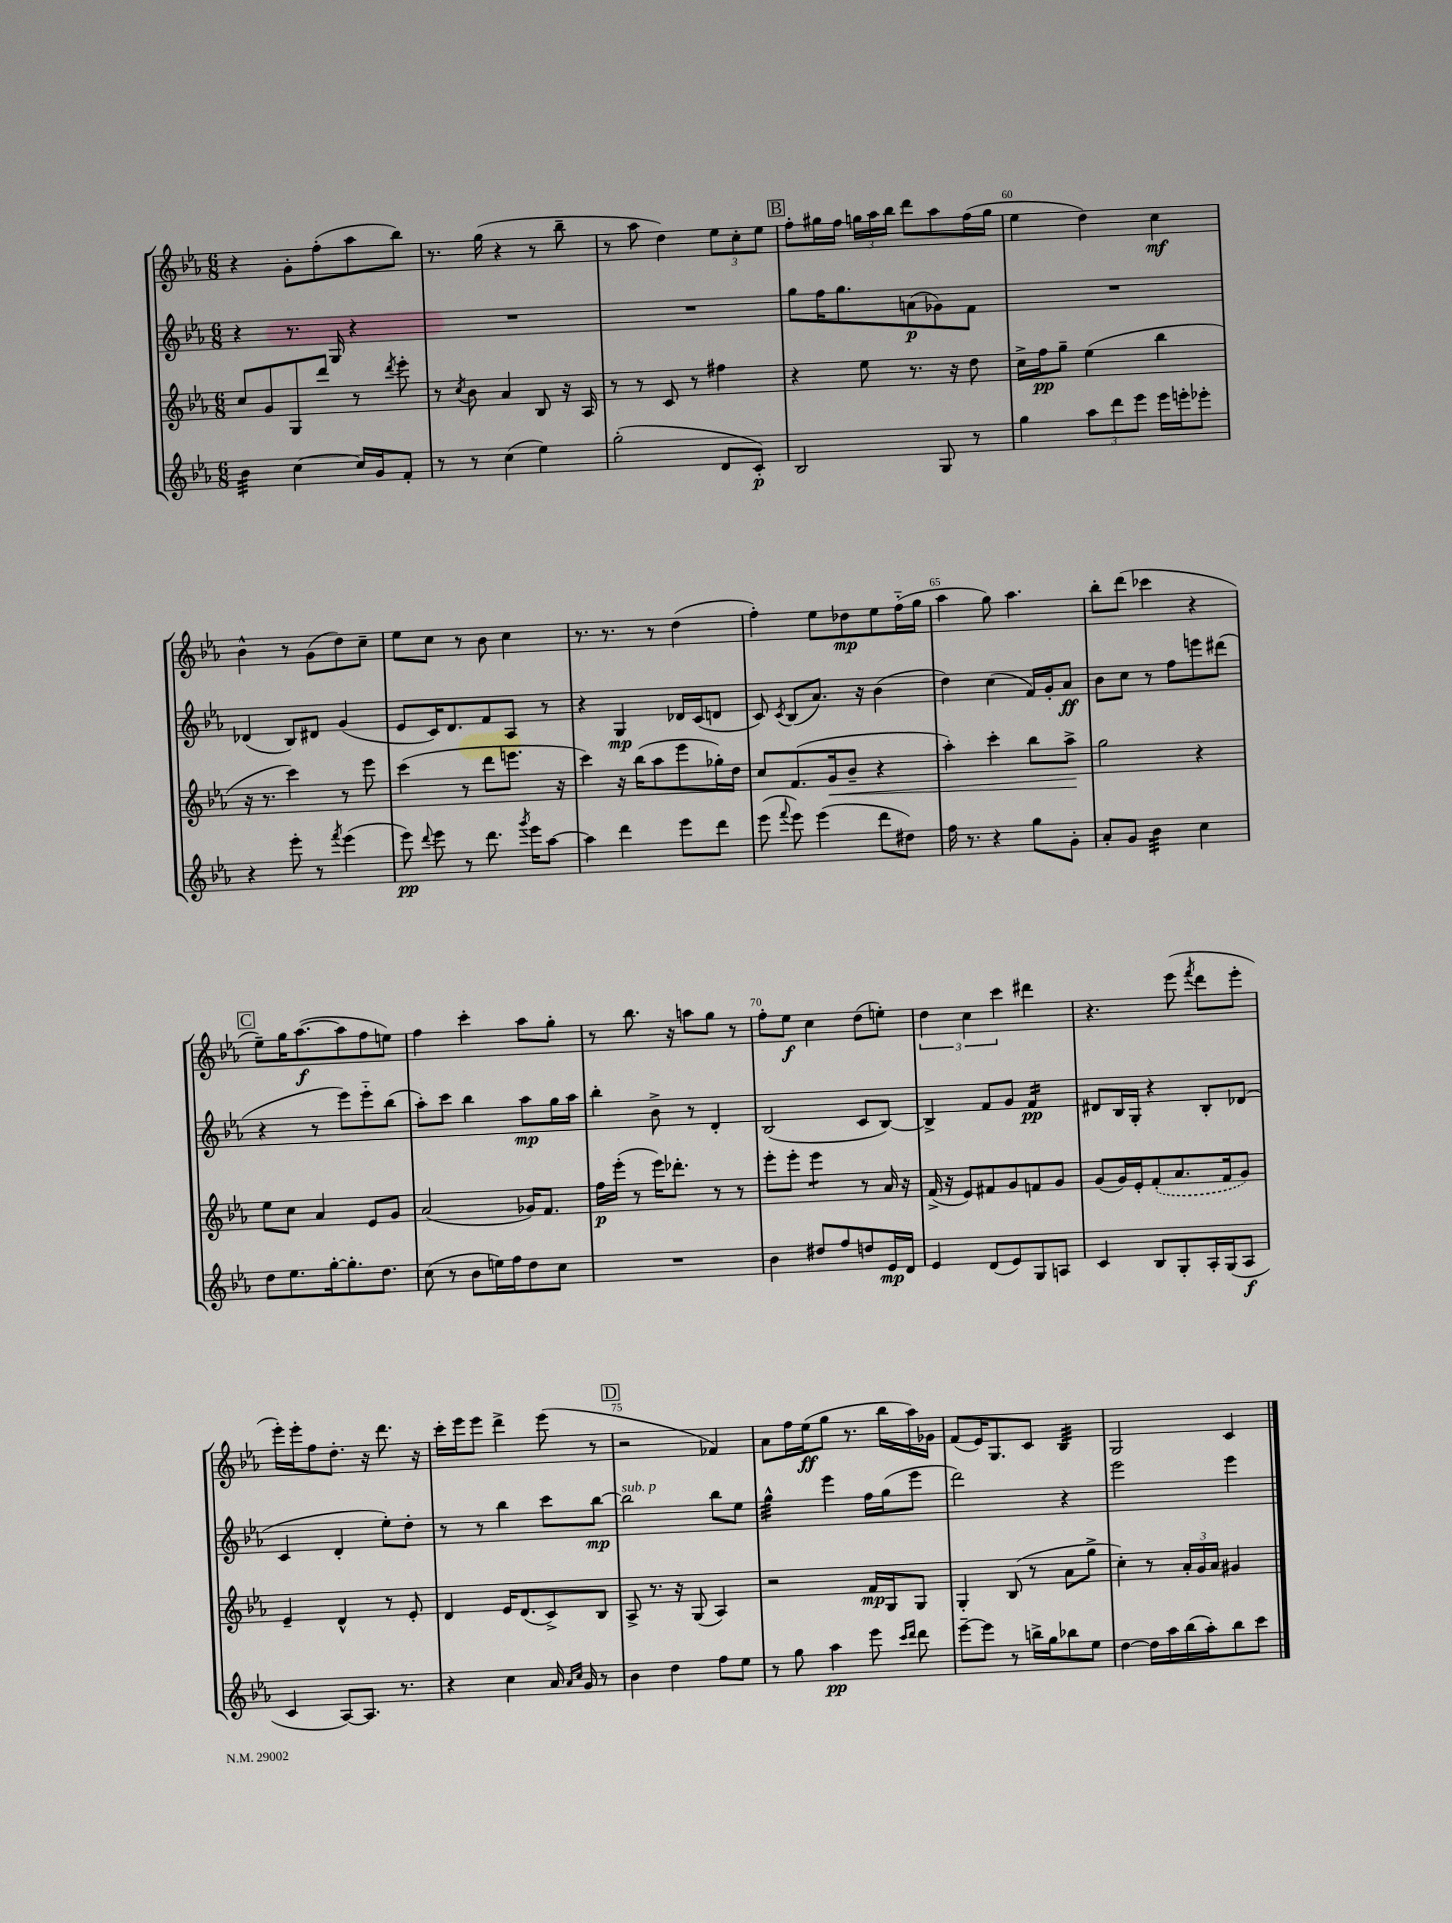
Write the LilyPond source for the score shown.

<<
\new StaffGroup <<
\new Staff = "s0" {
    \clef treble \key ees \major \numericTimeSignature \time 6/8
    \autoBeamOff r4 g'8[-. f''8-.( aes''8 bes''8]) |
    r8. g''16( r4 r8 bes''8-- |
    r8 aes''8 d''4) \tuplet 3/2 { ees''8[ c''8-. ees''8] } |
    \mark \markup { \box "B" } f''8[-. gis''16 f''16] \tuplet 3/2 { g''16[ aes''16 bes''16] } d'''8[ aes''8 f''16( g''16] |
    ees''4 d''4) c''4\mf |
    bes'4-^ r8 g'8[( d''8) c''8]-- |
    ees''8[ c''8] r8 bes'8 c''4 |
    r8. r8. r8 d''4( |
    f''4-.) ees''8[ des''8\mp ees''8 f''16-_( g''16] |
    aes''4 g''8) aes''4. |
    bes''8[-. d'''8]( ces'''4 r4 |
    \mark \markup { \box "C" } ees''8[--) g''16 aes''8.~\f( aes''8 f''8 e''8]) |
    f''4 c'''4-. aes''8[ g''8]-. |
    r8 bes''8. r16 a''8[ g''8] r8 |
    f''8[-. ees''8]\f c''4 d''8[( e''8]-.) |
    \tuplet 3/2 { d''4 c''4 c'''4 } dis'''4 |
    r4. ees'''8( \acciaccatura { f'''8 } d'''8[ ees'''8]-. |
    ees'''16[-.) ees'''16-. f''8 d''8.]-. r16 d'''8. r16 |
    c'''16[-. ees'''16 ees'''8] d'''4-> ees'''8( r8 |
    \mark \markup { \box "D" } r2 fes'4) |
    aes'8[ f''16 ees''16\ff( g''8] r8. bes''16[ aes''16) ges'16] |
    f'8[( ees'16) g8. c'8] bes4:32 |
    g2 c'4 \bar "|." |
}
\new Staff = "s1" {
    \clef treble \key ees \major \numericTimeSignature \time 6/8
    \autoBeamOff r4 r8. g16 r4 |
    R2. |
    R2. |
    \mark \markup { \box "B" } g''8[ f''16 g''8. a'8\p( ges'8) f'8] |
    R2. |
    des'4( bes8[) dis'8] g'4( |
    ees'8[ c'16) d'8. f'8 aes8] r8 |
    r4 g4\mp des'16[ c'16( d'8] |
    c'8) \acciaccatura { c'8 } bes8[( aes'8.]) r16 bes'4( |
    d''4) c''4( f'16[) g'16-. aes'8]\ff |
    bes'8[ c''8] r8 f''8[ e'''8 dis'''8]( |
    \mark \markup { \box "C" } r4 r8 ees'''8[) ees'''8-_ bes''8]( |
    aes''8[-.) c'''8] bes''4 aes''8[\mp g''16 aes''16] |
    bes''4-. bes'8-> r8 d'4-. |
    bes2( c'8[ bes8]~) |
    bes4-> f'8[ g'8] f'4:16\pp |
    dis'8[ bes16 g16]-. r4 bes8[-. des'8]( |
    c'4 d'4-. ees''8[-.) d''8]-. |
    r8 r8 bes''4 c'''8[ bes''8]~\mp |
    \mark \markup { \box "D" } bes''2^\markup { \italic "sub. p" } bes''8[ ees''8] |
    g''4:32-^ ees'''4 f''16[ g''16( ees'''8] |
    d'''2) r4 |
    ees'''2 ees'''4 \bar "|." |
}
\new Staff = "s2" {
    \clef treble \key ees \major \numericTimeSignature \time 6/8
    \autoBeamOff c''8[ g'8 g8 d'''8] r8 \acciaccatura { d'''8 } ees'''8-. |
    r8 \acciaccatura { c''8 } bes'8 aes'4 bes8 r16 aes16 |
    r8 r8 c'8 r8 fis''4 |
    \mark \markup { \box "B" } r4 ees''8 r8. r16 d''8 |
    c''16[-> f''16\pp g''8]-- ees''4( bes''4 |
    r16 r8. c'''4) r8 ees'''8 |
    c'''4( r8 d'''8[ e'''8.] r16 |
    c'''4) r16 bes''16[( aes''8 ees'''8 ges''16-.) d''16] |
    c''8[ f'8.( g'16\< bes'8]-- r4 |
    aes''4-.) c'''4-. bes''8[ aes''8]->\! |
    g''2 r4 |
    \mark \markup { \box "C" } ees''8[ c''8] aes'4 ees'8[ g'8] |
    aes'2( ges'16[) f'8.] |
    f''16[\p ees'''16]-.( r8 ees'''16[) des'''8.]-. r8 r8 |
    ees'''8[-. ees'''8]-. ees'''4:8 r8 aes'16 r16 |
    f'16->( r16 ees'8[) fis'8 g'8 f'8 g'8] |
    g'8[( g'16) ees'16-. \once \slurDashed f'8-.( aes'8. f'16 g'8]) |
    ees'4-- d'4-^ r8 ees'8-. |
    d'4 ees'16[ d'8.( c'8->) bes8] |
    \mark \markup { \box "D" } aes8-> r8. r16 g8( aes4) |
    r2 f'16[\mp g16 g8] |
    g4-. bes8( r8 aes'8[ g''8]-> |
    c''4-.) r8 \tuplet 3/2 { aes'16[-. g'16 aes'16] } gis'4 \bar "|." |
}
\new Staff = "s3" {
    \clef treble \key ees \major \numericTimeSignature \time 6/8
    \autoBeamOff bes'4:32 c''4~ c''16[ g'16 f'8]-. |
    r8 r8 c''4( ees''4) |
    g''2-.( d'8[ c'8]-.\p) |
    \mark \markup { \box "B" } bes2 g8 r8 |
    g''4 \tuplet 3/2 { aes''8[ d'''8 ees'''8] } ees'''16[ e'''16-. ees'''8]-. |
    r4 ees'''8-. r8 \acciaccatura { f'''8 } ees'''4( |
    ees'''8\pp) \appoggiatura { d'''8 } ees'''8 r8 d'''8. \acciaccatura { g'''8 } ees'''16[ aes''8]~ |
    aes''4 d'''4 ees'''8[ d'''8] |
    ees'''8( \appoggiatura { f'''8 } ees'''8) ees'''4( d'''8[ dis''8]) |
    f''16 r8. r4 g''8[ g'8]-. |
    aes'8[-. g'8] bes'4:32 c''4 |
    \mark \markup { \box "C" } d''8[ ees''8. g''16~-. g''8.-. d''8.] |
    c''8( r8 bes'8[ e''16) f''16 d''8 c''8] |
    R2. |
    bes'4 dis''8[ f''8 d''8 ees'16\mp d'16] |
    ees'4 d'8[( ees'8) g8 a8] |
    c'4 bes8[ g8-. aes16-. g16( aes8]\f |
    c'4 aes8[~) aes8.] r8. |
    r4 c''4 aes'16 \grace { aes'16[ c''16] } g'16 r8 |
    \mark \markup { \box "D" } bes'4 d''4 f''8[ ees''8] |
    r8 g''8 aes''4\pp ees'''8 \grace { c'''16[ d'''16] } d'''8 |
    ees'''8[~-- ees'''8] r8 b''16[-> g''16 bes''8 ees''8] |
    d''4~ d''16[ aes''16 bes''16( aes''16-.) bes''8 c'''8] \bar "|." |
}
>>
>>
\layout { \context { \Score currentBarNumber = #56 \override BarNumber.break-visibility = ##(#f #t #t) barNumberVisibility = #(every-nth-bar-number-visible 5) } }
